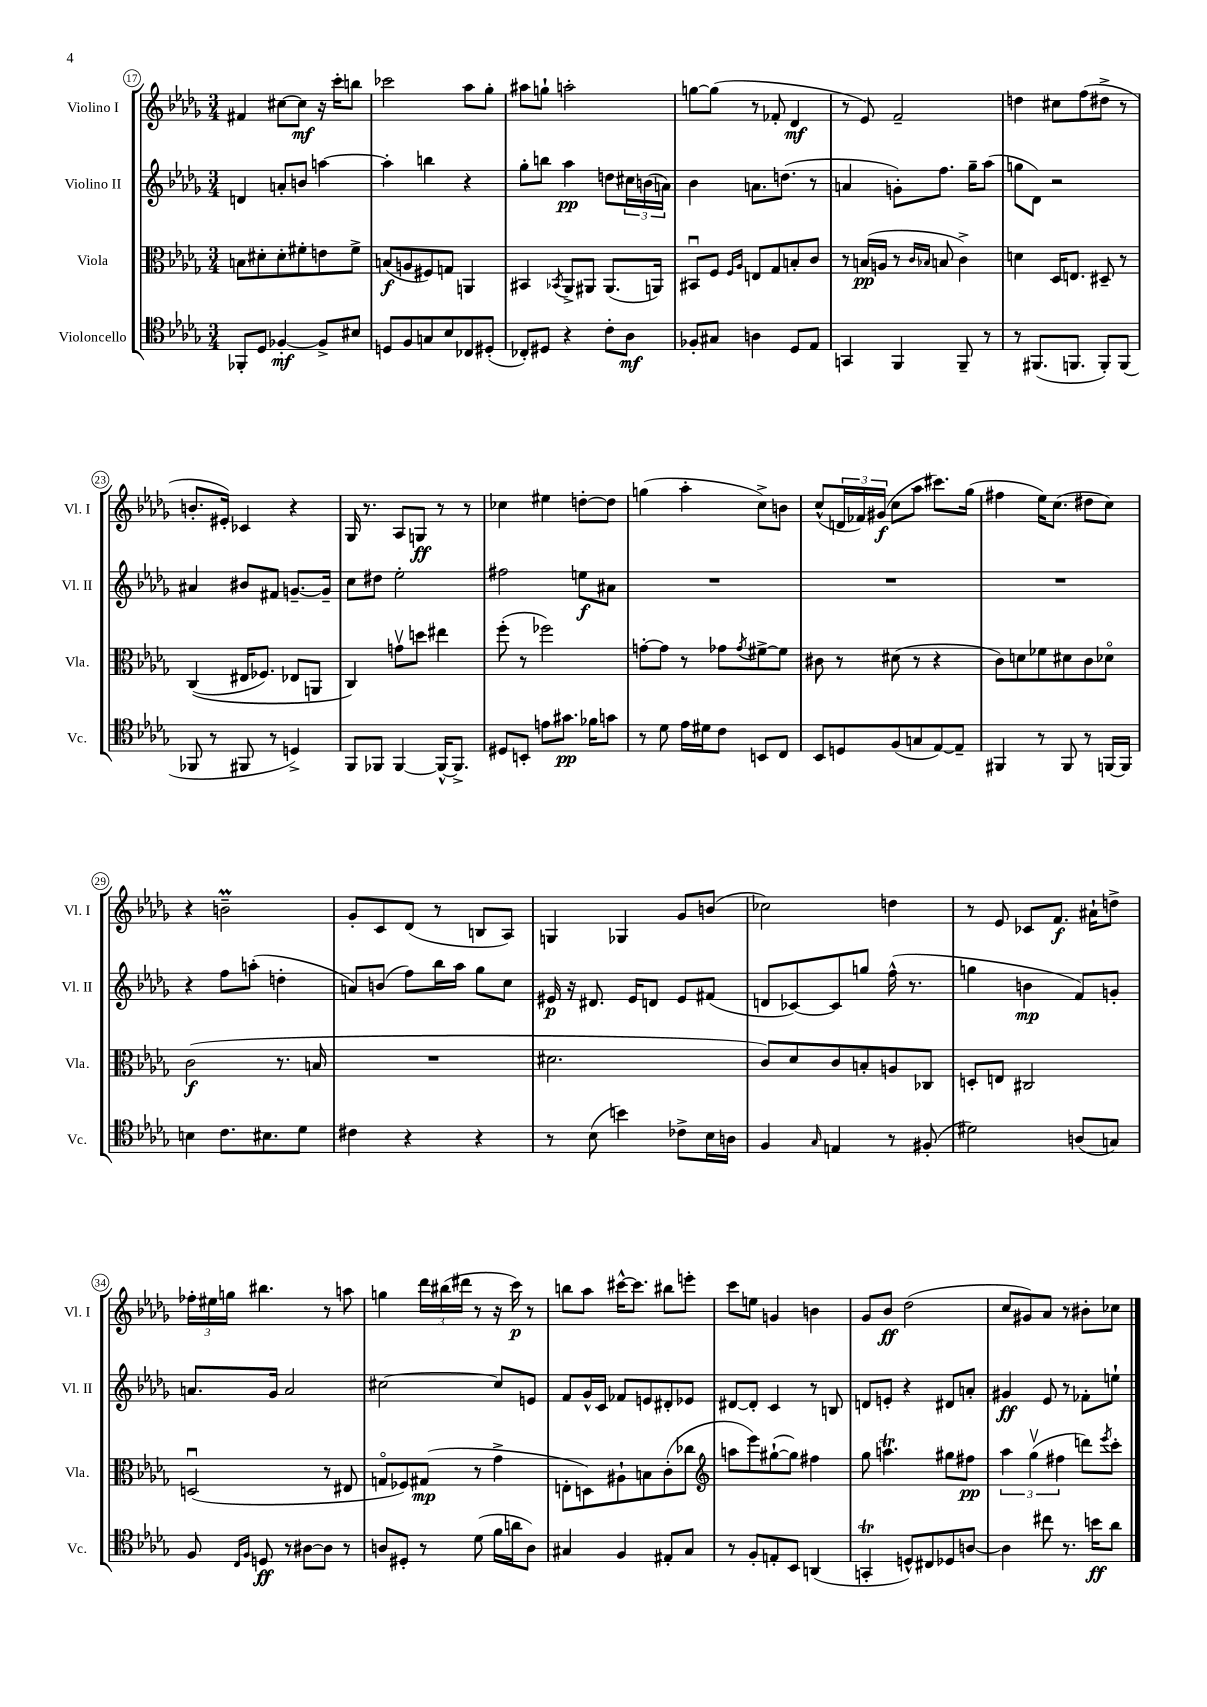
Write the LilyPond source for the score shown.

<<
\new StaffGroup <<
\new Staff = "s0" \with { instrumentName = "Violino I" shortInstrumentName = "Vl. I" } {
    \clef treble \key des \major \numericTimeSignature \time 3/4
    fis'4 cis''8~ cis''8\mf r16 c'''16-. b''8 |
    ces'''2 aes''8 ges''8-. |
    ais''8 g''8-! a''2-. |
    g''8~ g''8( r8 fes'8-. des'4\mf |
    r8 ees'8) f'2-- |
    d''4 cis''8 f''8( dis''8-> r8 |
    b'8.-. eis'16-.) ces'4 r4 |
    ges16 r8. aes8 g8\ff r8 r8 |
    ces''4 eis''4 d''8~-. d''8 |
    g''4( aes''4-. c''8->) b'8 |
    c''8-^( \tuplet 3/2 { d'16 fes'16) gis'16\f( } c''8 aes''8 cis'''8.) ges''16( |
    fis''4 ees''16) c''8.( dis''8 c''8) |
    r4 b'2--\prall |
    ges'8-. c'8 des'8( r8 b8 aes8) |
    g4 ges4 ges'8 b'8( |
    ces''2) d''4 |
    r8 ees'8 ces'8 f'8.\f ais'16-! d''8-> |
    \tuplet 3/2 { fes''16-. eis''16 g''16 } bis''4. r8 a''8 |
    g''4 \tuplet 3/2 { des'''16 bis''16( dis'''16 } r8 r16 c'''16\p) r8 |
    b''8 aes''8 cis'''16~-^ cis'''8. bis''8 e'''8-. |
    c'''8 e''8 g'4 b'4 |
    ges'8 bes'8\ff des''2( |
    c''8 gis'8) aes'8 r8 bis'8-. ces''8 \bar "|." |
}
\new Staff = "s1" \with { instrumentName = "Violino II" shortInstrumentName = "Vl. II" } {
    \clef treble \key des \major \numericTimeSignature \time 3/4
    d'4 a'8-. b'8 a''4~ |
    a''4-. b''4 r4 |
    ges''8-. b''8 aes''4\pp d''8 \tuplet 3/2 { cis''16 b'16( a'16) } |
    bes'4 a'8. d''8.( r8 |
    a'4 g'8-.) f''8. ges''16-- aes''8( |
    g''8 des'8) r2 |
    ais'4 bis'8 fis'8 g'8.~-- g'16-- |
    c''8 dis''8 ees''2-. |
    fis''2 e''8\f ais'8 |
    R2. |
    R2. |
    R2. |
    r4 f''8 a''8-.( d''4-. |
    a'8) b'8( f''8) bes''16 aes''16 ges''8 c''8 |
    eis'16\p r16 dis'8. eis'16 d'8 eis'8 fis'8( |
    d'8 ces'8~) ces'8 g''8 f''16-^( r8. |
    g''4 b'4\mp f'8) g'8-. |
    a'8. ges'16 a'2 |
    cis''2~ cis''8 e'8 |
    f'8 ges'16-^ c'16 fes'8 e'8 dis'8-. ees'8 |
    dis'8~ dis'8-. c'4 r8 b8 |
    d'8 e'8-. r4 dis'8 a'8-. |
    gis'4\ff ees'8 r8 fes'8-. e''8-! \bar "|." |
}
\new Staff = "s2" \with { instrumentName = "Viola" shortInstrumentName = "Vla." } {
    \clef alto \key des \major \numericTimeSignature \time 3/4
    b8 dis'8-. dis'8-. fis'8-. e'8 fis'8-> |
    b8\f( a8 fis8) g8 a,4 |
    bis,4 \acciaccatura { bes,8 } aes,8-> ais,8 ais,8.( a,16) |
    bis,8\downbow f8 \grace { f16 aes16 } e8 ges8 b8-. c'8 |
    r8 b16\pp( a16 r8 \grace { c'16 bes16 } b8 c'4->) |
    d'4 des16 e8. dis8-- r8 |
    c4(\( eis16 fes8.) ees8 a,8 |
    c4\) g'8\upbow d''8 eis''4 |
    f''8-.( r8 fes''2) |
    g'8~-. g'8 r8 ges'8 \acciaccatura { ges'8 } fis'8~-> fis'8 |
    cis'8 r8 dis'8( r8 r4 |
    c'8) d'8 fes'8 dis'8 c'8 des'8\flageolet |
    c'2\f( r8. b16 |
    R2. |
    dis'2. |
    c'8) des'8 c'8 b8-. a8 ces8 |
    d8-. e8 cis2 |
    d2\downbow( r8 eis8 |
    g8\flageolet fes8) gis8\mp( r8 ges'4-> |
    e8-. d8) ais8-! b8 c'8-.( ces''8 |
    \clef treble a''8 ees'''8) gis''8~-!( gis''8) fis''4 |
    ges''8 a''4.\trill gis''8 fis''8\pp |
    \tuplet 3/2 { aes''4 ges''4\upbow( fis''4 } d'''8) \acciaccatura { ees'''8 } c'''8-. \bar "|." |
}
\new Staff = "s3" \with { instrumentName = "Violoncello" shortInstrumentName = "Vc." } {
    \clef tenor \key des \major \numericTimeSignature \time 3/4
    fes,8-. des8 fes4~-.\mf fes8-> bis8 |
    d8 f8 g8 bes8 ces8 dis8-.( |
    ces8-.) dis8 r4 c'8-. aes8\mf |
    fes8-. gis8 a4 des8 ees8 |
    g,4 f,4 f,8-- r8 |
    r8 fis,8.( f,8. f,8-.) f,8( |
    fes,8 r8 fis,8 r8 d4->) |
    f,8 fes,8 fes,4~ fes,16~-^ fes,8.-> |
    dis8 b,8-. e'8 gis'8.\pp fes'16 g'8 |
    r8 des'8 ees'16 dis'16 c'8 b,8 c8 |
    bes,8 d8 f8( g8 ees8~) ees8-- |
    fis,4 r8 fis,8 r8 f,16~ f,16 |
    b4 c'8. bis8. des'8 |
    cis'4 r4 r4 |
    r8 bes8( b'4) ces'8-> bes16 a16 |
    f4 \grace { ges16 } e4 r8 fis8-.( |
    dis'2) a8( g8) |
    f8 \grace { c16 f16 } d8\ff r8 ais8~ ais8 r8 |
    a8 dis8-. r8 des'8( f'16 a'16 a8) |
    gis4 f4 eis8-. gis8 |
    r8 f8-. e8-. bes,8 a,4( |
    g,4-.\trill d8-^) cis8 des8 a8~ |
    a4 cis''8 r8. b'16\ff aes'8 \bar "|." |
}
>>
>>
\layout { \context { \Score currentBarNumber = #17 \override BarNumber.stencil = #(make-stencil-circler 0.1 0.3 ly:text-interface::print) } }
